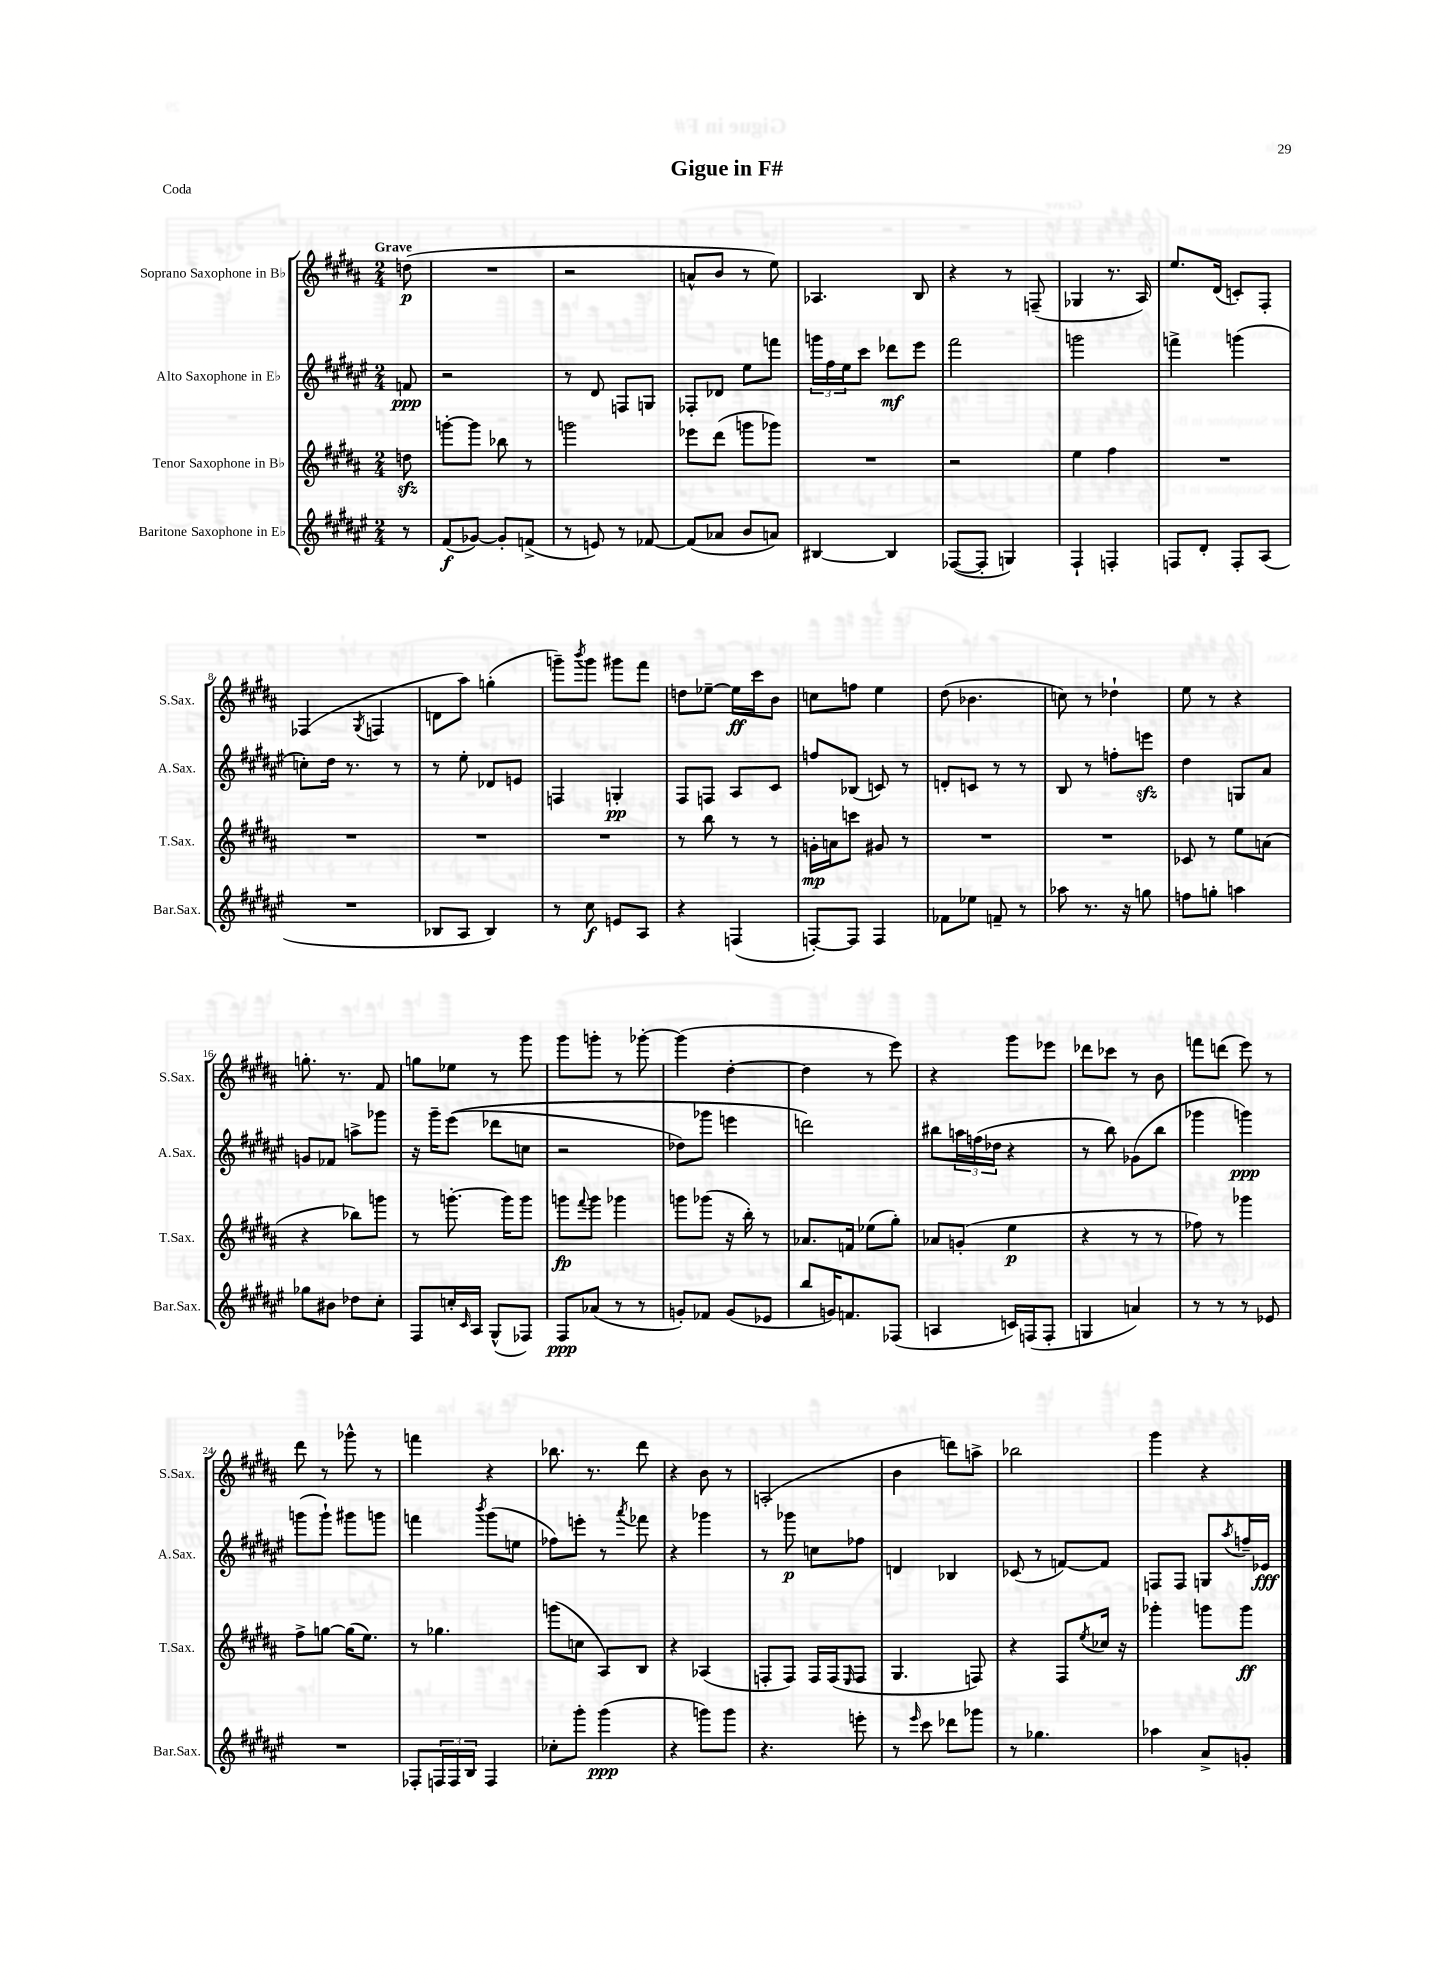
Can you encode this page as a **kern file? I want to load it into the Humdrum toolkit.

**kern	**kern	**kern	**kern
*staff4	*staff3	*staff2	*staff1
*clefG2	*clefG2	*clefG2	*clefG2
*k[f#c#g#d#a#e#]	*k[f#c#g#d#a#]	*k[f#c#g#d#a#e#]	*k[f#c#g#d#a#]
*M2/4	*M2/4	*M2/4	*M2/4
8r	8dd	8f	(8dd
=	=	=	=
(8f#	[8ggg'	2r	2r
[8g-)	8ggg]	.	.
8g-']	8bb-	.	.
(8f^	8r	.	.
=	=	=	=
8r	2ggg	8r	2r
8e)	.	8d#	.
8r	.	8F	.
[8f-	.	8G	.
=	=	=	=
(8f-]	8eee-	8F-'	8a^^
8a-	(8ddd#	8d-	8b
8b	8ggg	8ee#	8r
8a)	8ggg-)	8fff	8ee)
=	=	=	=
[4B#	2r	24ggg	4.A-
.	.	24ff#	.
.	.	24ee#	.
.	.	8ccc#	.
4B#]	.	8ddd-	.
.	.	8eee#	8B
=	=	=	=
([8F-	2r	2fff#	4r
8F-']	.	.	.
4G)	.	.	8r
.	.	.	(8F~
=	=	=	=
4F#`	4ee	2ggg	4G-
4F'	4ff#	.	8.r
.	.	.	16A#)
=	=	=	=
8F	2r	4fff^	8.ee
8d#'	.	.	.
.	.	.	(16d#
8F'	.	(4ggg	8c')
(8A#	.	.	8F#'
=	=	=	=
2r	2r	8cc')	(4F-
.	.	16dd#	.
.	.	8.r	.
.	.	.	8qG#
.	.	.	4F
.	.	8r	.
=	=	=	=
8B-	2r	8r	8d
8A#	.	8ee#'	8aa#)
4B-)	.	8d-	(4gg'
.	.	8e	.
=	=	=	=
8r	2r	4F	8ggg~)
.	.	.	8qbbb
8cc#	.	.	8ggg
8e	.	4G'	8ggg#
8A#	.	.	8fff#
=	=	=	=
4r	8r	8F#	8dd
.	8bb	8F	[8ee-~
(4F	8r	8A#	16ee-]
.	.	.	16ccc#
.	8r	8c#	8b
=	=	=	=
[8F')	16g'	8ff	8cc
.	16a	.	.
8F]	8ccc	(8B-	8ff
4F	8g#	8c)	4ee
.	8r	8r	.
=	=	=	=
8f-	2r	8d'	(8dd#
8ee-	.	8c	4.b-
8f~	.	8r	.
8r	.	8r	.
=	=	=	=
8aa-	2r	8B	8cc)
8.r	.	8r	8r
.	.	8ff'	4dd-`
16r	.	.	.
8gg	.	8eee	.
=	=	=	=
8ff	8c-	4dd#	8ee
8gg'	8r	.	8r
4aa	8ee	8G	4r
.	(8a	8a#	.
=	=	=	=
8gg-	4r	8g	8.gg'
8b#	.	8f-	.
.	.	.	8.r
8dd-	8bb-)	8aa^	.
8cc#'	8ggg	8ggg-	8f#
=	=	=	=
8F#	8r	16r	8gg
.	.	16ggg#~	.
16cc'	[8.ggg'	&((8eee#	8ee-
16qqc#	.	.	.
16A#	.	.	.
(8G#^^	.	8ddd-	8r
.	16ggg]	.	.
8F-)	8ggg	8cc	8ggg#
=	=	=	=
8F#	8ggg	2r	8ggg#
.	8qqfff#	.	.
(8a-	8ggg	.	8ggg'
8r	4ggg-	.	8r
8r	.	.	[8ggg-'
=	=	=	=
8g')	8ggg	8dd-)	(4ggg-]
8f-	(8ggg-	8ggg-	.
(8g	16r	4eee	[4dd#'
.	16bb')	.	.
8e-	8r	.	.
=	=	=	=
8bb	8.a-	2ddd&)	4dd#]
16g)	.	.	.
8.f	16f	.	.
.	(8ee-	.	8r
(8F-	8gg#')	.	8eee)
=	=	=	=
4A	8a-	8bb#	4r
.	(8g'	24aa	.
.	.	(24ff	.
.	.	24dd-	.
16c)	4ee	4r	8ggg#
(16F	.	.	.
8F'	.	.	8eee-
=	=	=	=
4G	4r	8r	8ddd-
.	.	8bb)	8ccc-
4a)	8r	(8g-	8r
.	8r	8bb	8b
=	=	=	=
8r	8ff-)	4ggg-	8fff
8r	8r	.	(8ddd
8r	4ggg-	4ggg)	8eee)
8e-	.	.	8r
=	=	=	=
2r	8ff#^	(8ggg	8ddd#
.	[8gg	8ggg`)	8r
.	(16gg]	8ggg#	8ggg-^^
.	8.ee)	.	.
.	.	8ggg	8r
=	=	=	=
8F-'	8r	4fff	4fff
24F	4.gg-	.	.
24F	.	.	.
24B	.	.	.
.	.	8qbbb	.
4F	.	(8ggg#	4r
.	.	8ee	.
=	=	=	=
8cc-'	(8ggg	8ff-)	8.bb-
8ggg#'	8cc	8eee'	.
.	.	.	8.r
(4ggg#	8A#)	8r	.
.	.	8qaaa#	.
.	8B	8fff-	8ddd#
=	=	=	=
4r	4r	4r	4r
8ggg)	(4A-	4ggg-	8b
8ggg	.	.	8r
=	=	=	=
4.r	8F'	8r	(2A'
.	8F)	8ggg-	.
.	16F	8cc	.
.	(16F	.	.
.	16qqE	.	.
8eee'	8F	8ff-	.
=	=	=	=
8r	4.G#	4d	4b
16qqeee#	.	.	.
8ccc#	.	.	.
8ddd-	.	4B-	8ddd)
8ggg-	8F)	.	8aa^
=	=	=	=
8r	4r	(8c-	2bb-
4.gg-	.	8r	.
.	8F#	[8f)	.
.	8qee	.	.
.	16cc-	8f]	.
.	16r	.	.
=	=	=	=
4aa-	4ggg-'	8F	4ggg#
.	.	8F	.
8a#^	8ggg	8G	4r
.	.	8qaa#	.
8g'	8ggg	16ff~	.
.	.	16e-	.
==	==	==	==
*-	*-	*-	*-
